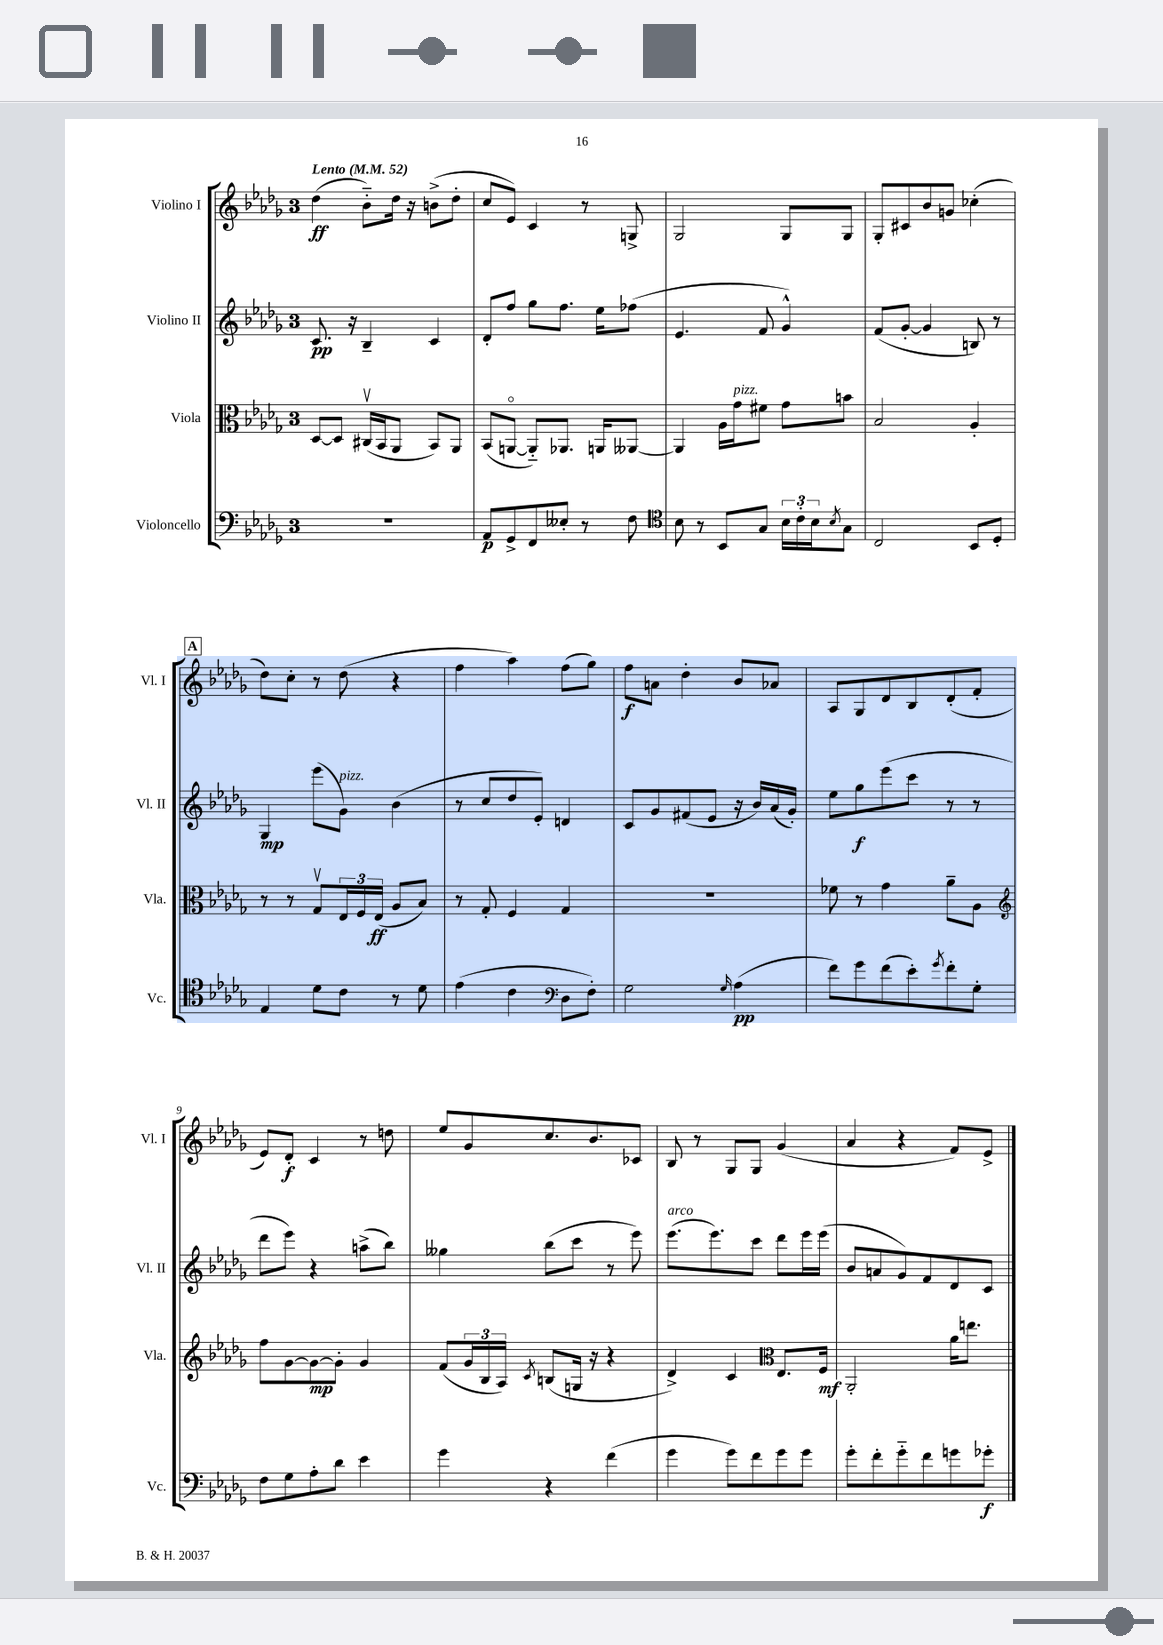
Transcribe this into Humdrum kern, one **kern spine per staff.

**kern	**kern	**kern	**kern
*staff4	*staff3	*staff2	*staff1
*clefF4	*clefC3	*clefG2	*clefG2
*k[b-e-a-d-g-]	*k[b-e-a-d-g-]	*k[b-e-a-d-g-]	*k[b-e-a-d-g-]
*M3/4	*M3/4	*M3/4	*M3/4
*MM52	*MM52	*MM52	*MM52
2.r	[8D-	8.c	(4dd-
.	8D-]	.	.
.	.	16r	.
.	(16C#v	4B-~	8b-'~)
.	16BB-	.	.
.	8AA-	.	16dd-
.	.	.	16r
.	8BB-)	4c	(8b^
.	8AA-	.	8dd-'
=	=	=	=
8AA-	(8BB-	8d-'	8cc
8GG-^	[8AAo	8ff	8e-)
8FF	8AA'~])	8gg-	4c
8E--'	8.AA-	8.ff	.
8r	.	.	8r
.	16AA	16ee-	.
8F	[8AA--	(8ff-	8G^
=	=	=	=
*clefC4	*	*	*
8B-	4AA--]	4.e-	2G-
8r	.	.	.
8BB-	16A-	.	.
.	16g-	.	.
8G-	8f#	8f	.
24B-	8g-	4g-^^)	8G-
24c'	.	.	.
24B-	.	.	.
8qB-	.	.	.
8G-	8b	.	8G-
=	=	=	=
2C	2B-	(8f	8G-'
.	.	[8g-'	8c#
.	.	4g-]	8b-
.	.	.	8g
8BB-	4A-'	8B)	(4cc-'
8D-'	.	8r	.
=	=	=	=
4E-	8r	4G-	8dd-)
.	8r	.	8cc'
8d-	8G-v	(8eee-	8r
8c	24E-	8g-)	(8dd-
.	24F	.	.
.	(24E-	.	.
8r	8A-	(4b-	4r
8d-	8B-)	.	.
=	=	=	=
(4e-	8r	8r	4ff
.	8G-'	8cc	.
4c	4F	8dd-	4aa-)
.	.	8e-')	.
*clefF4	*	*	*
8D-	4G-	4d	(8ff
8F')	.	.	8gg-)
=	=	=	=
2G-	2.r	8c	8ff
.	.	8g-	8a
.	.	(8f#	4dd-'
.	.	8e-	.
16qqG-	.	.	.
(4A-	.	16r	8b-
.	.	16b-)	.
.	.	(16a-	8a-
.	.	16g-')	.
=	=	=	=
8f)	8f-	8ee-	8A-
8g-	8r	8gg-	8G-
(8f	4g-	(8eee-	8d-
8e-')	.	8ccc	8B-
8qg-	.	.	.
8f'	8a-~	8r	(8d-'
8G-'	8A-	8r	8f'
=	=	=	=
*	*clefG2	*	*
8F	8ff	8ddd-	8e-)
8G-	[8g-	8eee-)	8d-'
8A-'	8g-_	4r	4c
8d-	8g-']	.	.
4e-	4g-	(8aa^	8r
.	.	8bb-)	8dd
=	=	=	=
4g-	(8f	4gg--	8ee-
.	24g-	.	8g-
.	24B-	.	.
.	24A-)	.	.
.	8qc	.	.
4r	(8B	(8bb-	8.cc
.	16G	8ccc	.
.	16r	.	8.b-
(4f	4r	8r	.
.	.	8eee-)	8c-
=	=	=	=
4g-	4d-^)	(8.eee-	8B-
.	.	.	8r
.	.	8.eee-)	.
8g-)	4c	.	8G-
8f	.	8ccc	8G-
*	*clefC3	*	*
8g-	8.E-	8ddd-	(4g-
8g-	.	16eee-	.
.	16F	(16eee-	.
=	=	=	=
8g-'	2AA-'	8b-	4a-
8f'	.	8a	.
8g-'~	.	8g-)	4r
8f	.	8f	.
8g	16a-	8d-	8f)
.	8.ee	.	.
8g-'	.	8c	8e-^
==	==	==	==
*-	*-	*-	*-
